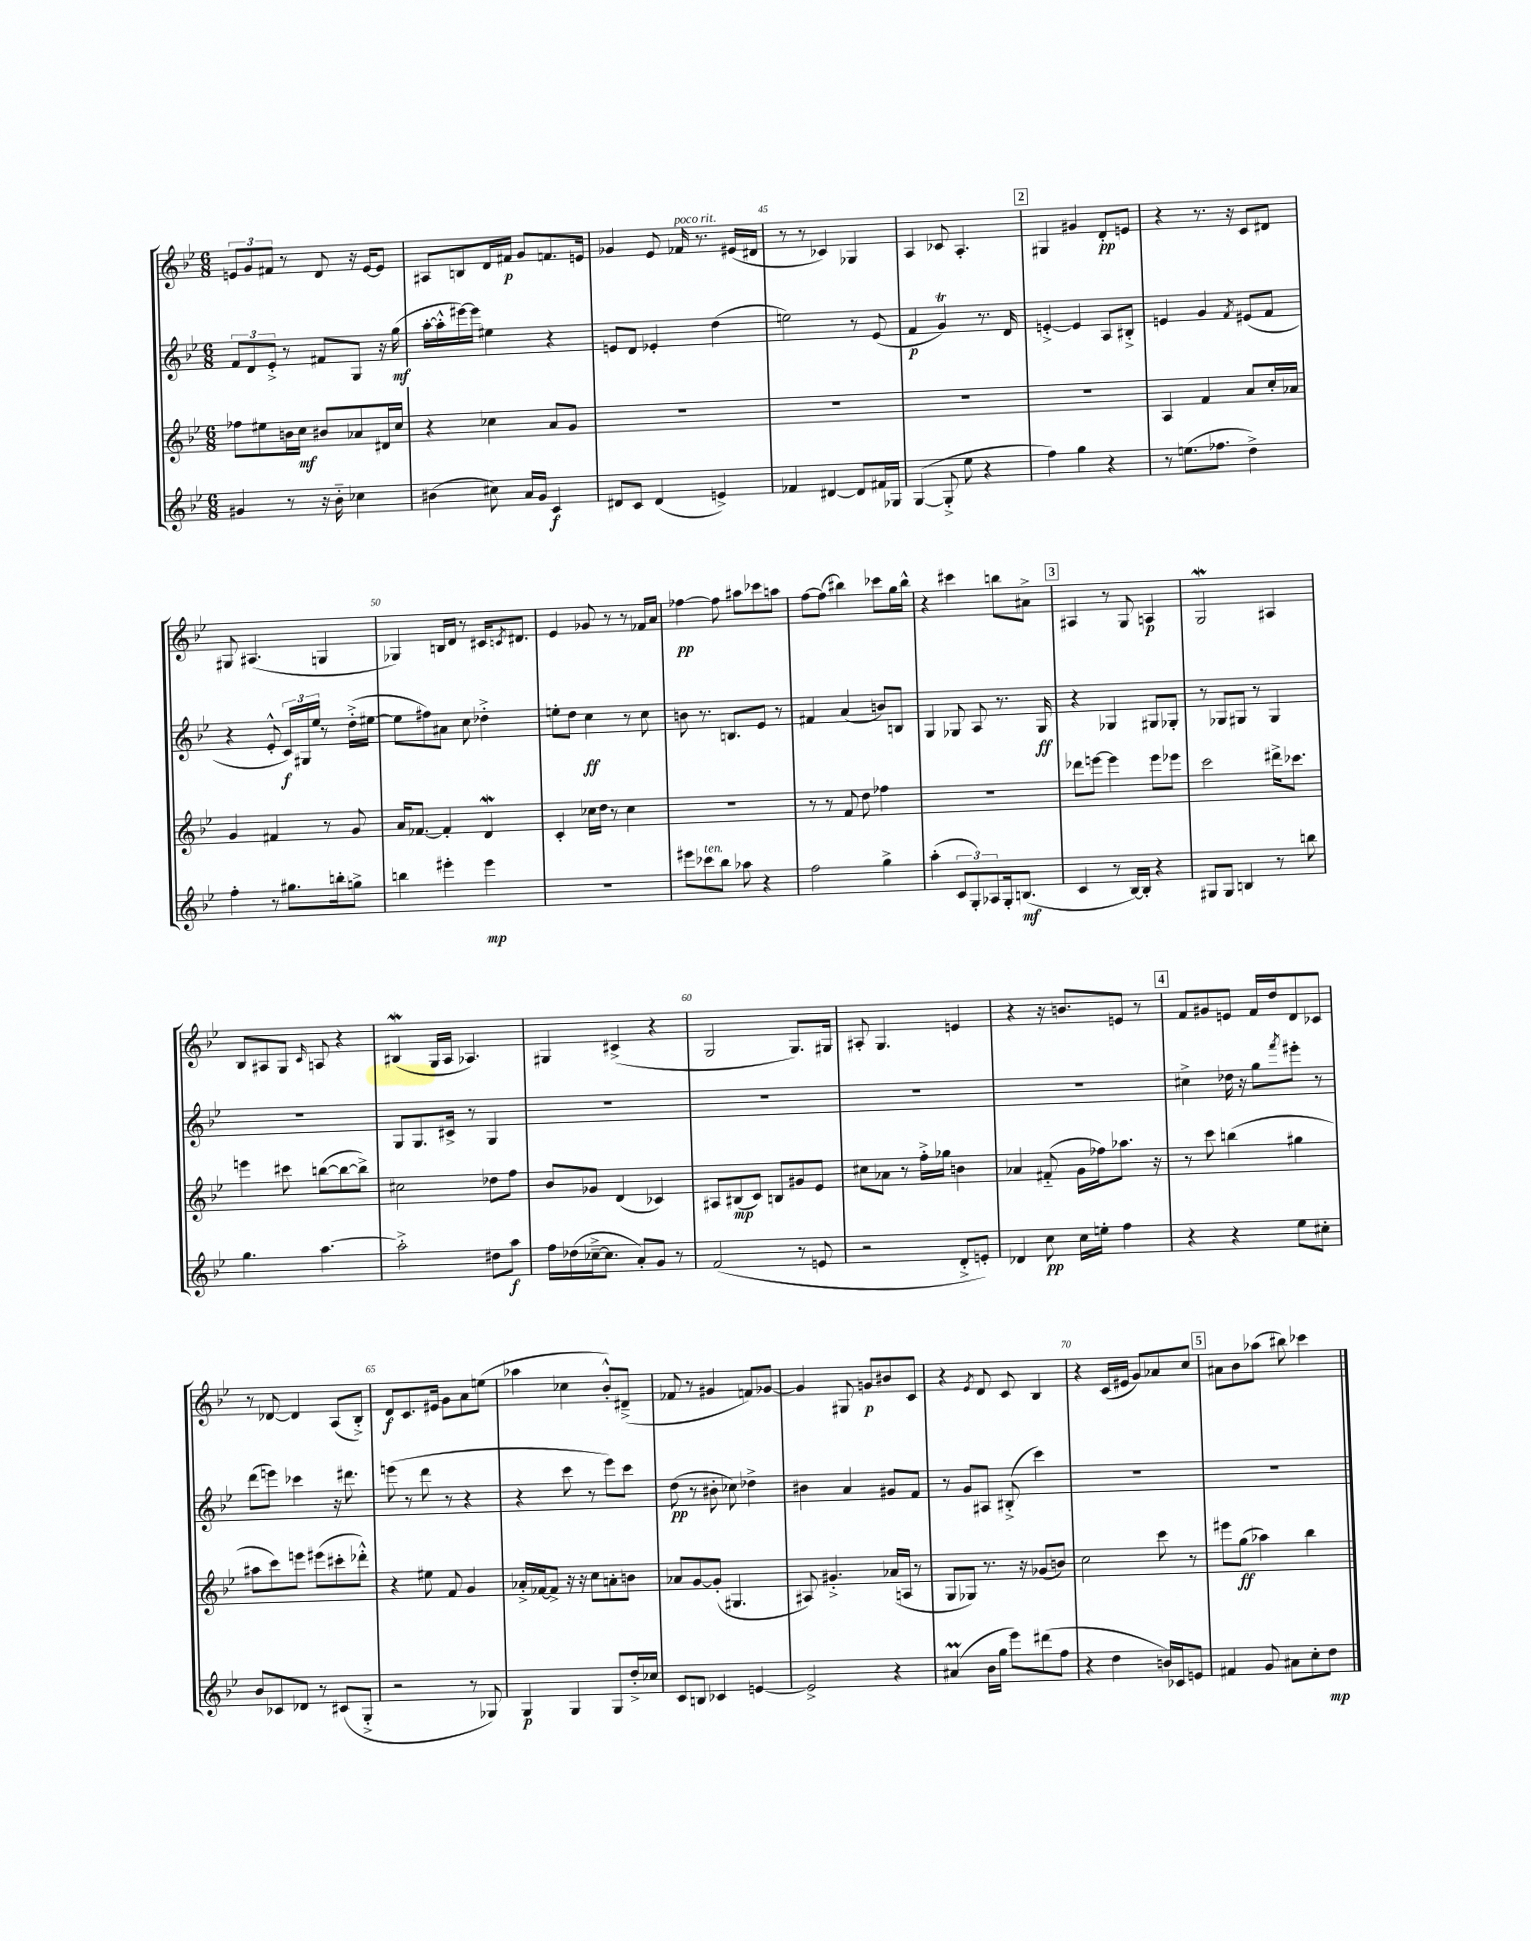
<<
\new StaffGroup <<
\new Staff = "s0" {
    \clef treble \key bes \major \numericTimeSignature \time 6/8
    \tuplet 3/2 { e'8 g'8 fis'8 } r8 d'8 r16 e'16~ e'8 |
    ais8 b8 d'16 fis'16\p g'8 f'8. e'16 |
    ges'4 ees'8 fes'16^\markup { \italic "poco rit." } r8. eis'16( dis'16 |
    r8 r8 ces'4) ges4 |
    a4 ces'8 a4.-. |
    \mark \markup { \box "2" } gis4 gis'4 d'8-.\pp e'8 |
    r4 r8. r16 c'8 dis'8 |
    gis8 ais4.( g4 |
    ges4) b16 d'16 r8 cis'16 \acciaccatura { c'8 } dis'8. |
    ees'4 ges'8 r8 r8 fes'16 a'16 |
    fes''4~\pp fes''8 ais''8 ces'''8 a''8 |
    f''8~ f''8( bis''4) ces'''8 g''16 bis''16-^ |
    r4 cis'''4 b''8 ais'8-> |
    \mark \markup { \box "3" } ais4 r8 g8 a4\p |
    g2\mordent ais4 |
    bes8 ais8 g8 \grace { c'16 } a8 r4 |
    bis4\mordent( g16 a16 aes4.) |
    gis4 cis'4->( r4 |
    g2 g8.) gis16 |
    ais8-. g4. e'4 |
    r4 r16 b'8. e'8 r8 |
    \mark \markup { \box "4" } f'8 gis'8 e'8 f'16 d''16 d'8 ces'8 |
    r8 des'8~ des'4 a8( bes8-.->) |
    d'8\f c'8. eis'16 g'8 a'8 e''8( |
    aes''4 ces''4 bes'8-.-^) dis'8--->( |
    fes'8 r8 gis'4 f'8) ges'8~ |
    ges'4 gis8 g'8\p bis'8 c'8 |
    r4 \acciaccatura { ees'8 } d'8 c'8 bes4 |
    r4 c'16( eis'16 g'8) aes'8 c''8 |
    \mark \markup { \box "5" } ais'8 bes'8 aes''8( bis''8) ces'''4 \bar "|." |
}
\new Staff = "s1" {
    \clef treble \key bes \major \numericTimeSignature \time 6/8
    \tuplet 3/2 { f'8 d'8 ees'8-.-> } r8 fis'8 g8 r16 g''16\mf( |
    a''16~-. a''16-.-^ eis'''16~) eis'''16 eis''4 r4 |
    e'8 d'8 ees'4-. d''4( |
    e''2) r8 ees'8( |
    f'4\p g'4\trill) r8. d'16 |
    \mark \markup { \box "2" } e'4~-.-> e'4 a8 bis8-.-> |
    e'4 g'4 \acciaccatura { f'8 } eis'8( f'8 |
    r4 ees'8-.-^ \tuplet 3/2 { c'16\f) gis16 ees''16 } r8 d''16-.->( eis''16~ |
    eis''8 fis''8) ais'8 c''8 des''4-.-> |
    e''8-. d''8 c''4\ff r8 c''8 |
    b'8 r8. b8. ees'8 r8 |
    fis'4 a'4( b'8) b8 |
    g4 ges8 a8 r8. ges16\ff |
    \mark \markup { \box "3" } r4 ges4 gis8 ges8-. |
    r8 ges8 gis8 r8 gis4 |
    R2. |
    g8 g8. cis'16-> r8 g4 |
    R2. |
    R2. |
    R2. |
    R2. |
    \mark \markup { \box "4" } cis''4-> des''16 r16 g''8 \acciaccatura { f'''8 } eis'''8-. r8 |
    d'''8( e'''8) ces'''4 r16 dis'''8. |
    e'''8( r8 d'''8 r8 r4 |
    r4 c'''8 r8 ees'''8) c'''8 |
    d''8\pp( r8 bis'8-. ces''8) des''4-> |
    bis'4 a'4 gis'8 f'8 |
    r8 g'8 ais8 bis8-.->( c'''4) |
    R2. |
    \mark \markup { \box "5" } R2. \bar "|." |
}
\new Staff = "s2" {
    \clef treble \key bes \major \numericTimeSignature \time 6/8
    fes''8 eis''8 b'16 c''16\mf bis'8 aes'8 dis'16 c''16 |
    r4 ces''4 a'8 g'8 |
    R2. |
    R2. |
    R2. |
    \mark \markup { \box "2" } R2. |
    a4 f'4 a'8 c''16-. aes'16 |
    g'4 fis'4 r8 g'8 |
    a'16 fes'8.~ fes'4-. d'4\mordent |
    c'4-. ces''16 d''16 r8 ces''4 |
    R2. |
    r8 r8 f'8 d''8 fes''4 |
    R2. |
    \mark \markup { \box "3" } des'''8 e'''8~ e'''4 e'''8 ees'''8 |
    c'''2 dis'''16-> ces'''8. |
    e'''4 cis'''8 b''8~( b''8~ b''8->) |
    cis''2 des''8 f''8 |
    bes'8 ges'8 d'4( ces'4) |
    ais8 bis8\mp( c'8) b8 gis'8 ees'8 |
    cis''8 aes'8 r8 f''16-.-> ges''16 b'4 |
    aes'4 fis'8-_( g'16 fes''16) aes''8. r16 |
    \mark \markup { \box "4" } r8 c'''8 b''4( gis''4 |
    ais''8 c'''8) e'''8 eis'''8( cis'''8-. des'''8-.-^) |
    r4 eis''8 f'8 g'4 |
    aes'16-.-> fes'16~ fes'8-> r16 r16 c''8 a'8-. b'8 |
    aes'8 g'8~ g'8-.( gis4. |
    ais8) gis'4.-.-> aes'16( a16 r8 |
    g8 ges8) r8. r16 ges'8( b'8) |
    c''2 c'''8 r8 |
    \mark \markup { \box "5" } eis'''8 g''8\ff( aes''4) bes''4 \bar "|." |
}
\new Staff = "s3" {
    \clef treble \key bes \major \numericTimeSignature \time 6/8
    gis'4 r8 r16 bes'16-_ ces''4 |
    bis'4( cis''8) a'16 g'16 c'4\f |
    dis'8 c'8 dis'4( e'4->) |
    fes'4 dis'4~ dis'8 fis'16 ges16 |
    g4~( g8-.-> ees''8 r4 |
    \mark \markup { \box "2" } f''4) g''4 r4 |
    r8 e''8.( fes''8. d''4->) |
    f''4-. r8 gis''8. b''16-. g''8-> |
    b''4 eis'''4-. eis'''4\mp |
    R2. |
    eis'''8 ces'''8^\markup { \italic "ten." } bes''8 aes''8 r4 |
    f''2 g''4-> |
    a''4-.( \tuplet 3/2 { c'8 g8-.) aes8 } g16-. b8.\mf( |
    \mark \markup { \box "3" } c'4 r8 bes16~) bes16-. r4 |
    gis8 gis8 b4 r8 b''8 |
    g''4. a''4.~ |
    a''2-.-> dis''8 a''8\f |
    f''16 des''16( ces''16~---> ces''8. a'8-.) g'8 r8 |
    f'2( r8 e'8 |
    r2 d'8-.-> e'8-.) |
    des'4 c''8\pp c''16 e''16-. f''4 |
    \mark \markup { \box "4" } r4 r4 ees''8 cis''8-. |
    bes'8 ces'8 des'8 r8 cis'8( g8-.-> |
    r2 r8 ges8) |
    g4\p g4 g8 d''16-.-> ces''16 |
    c'8 b8 ces'4 e'4~ |
    e'2-> r4 |
    ais'4\prall( bes'16 g''16 ees'''8) dis'''8( f''8 |
    r4 d''4 b'16) ces'16 e'8 |
    \mark \markup { \box "5" } fis'4 g'8 ais'8 c''8-. d''8\mp \bar "|." |
}
>>
>>
\layout { \context { \Score currentBarNumber = #42 \override BarNumber.break-visibility = ##(#f #t #t) barNumberVisibility = #(every-nth-bar-number-visible 5) } }
